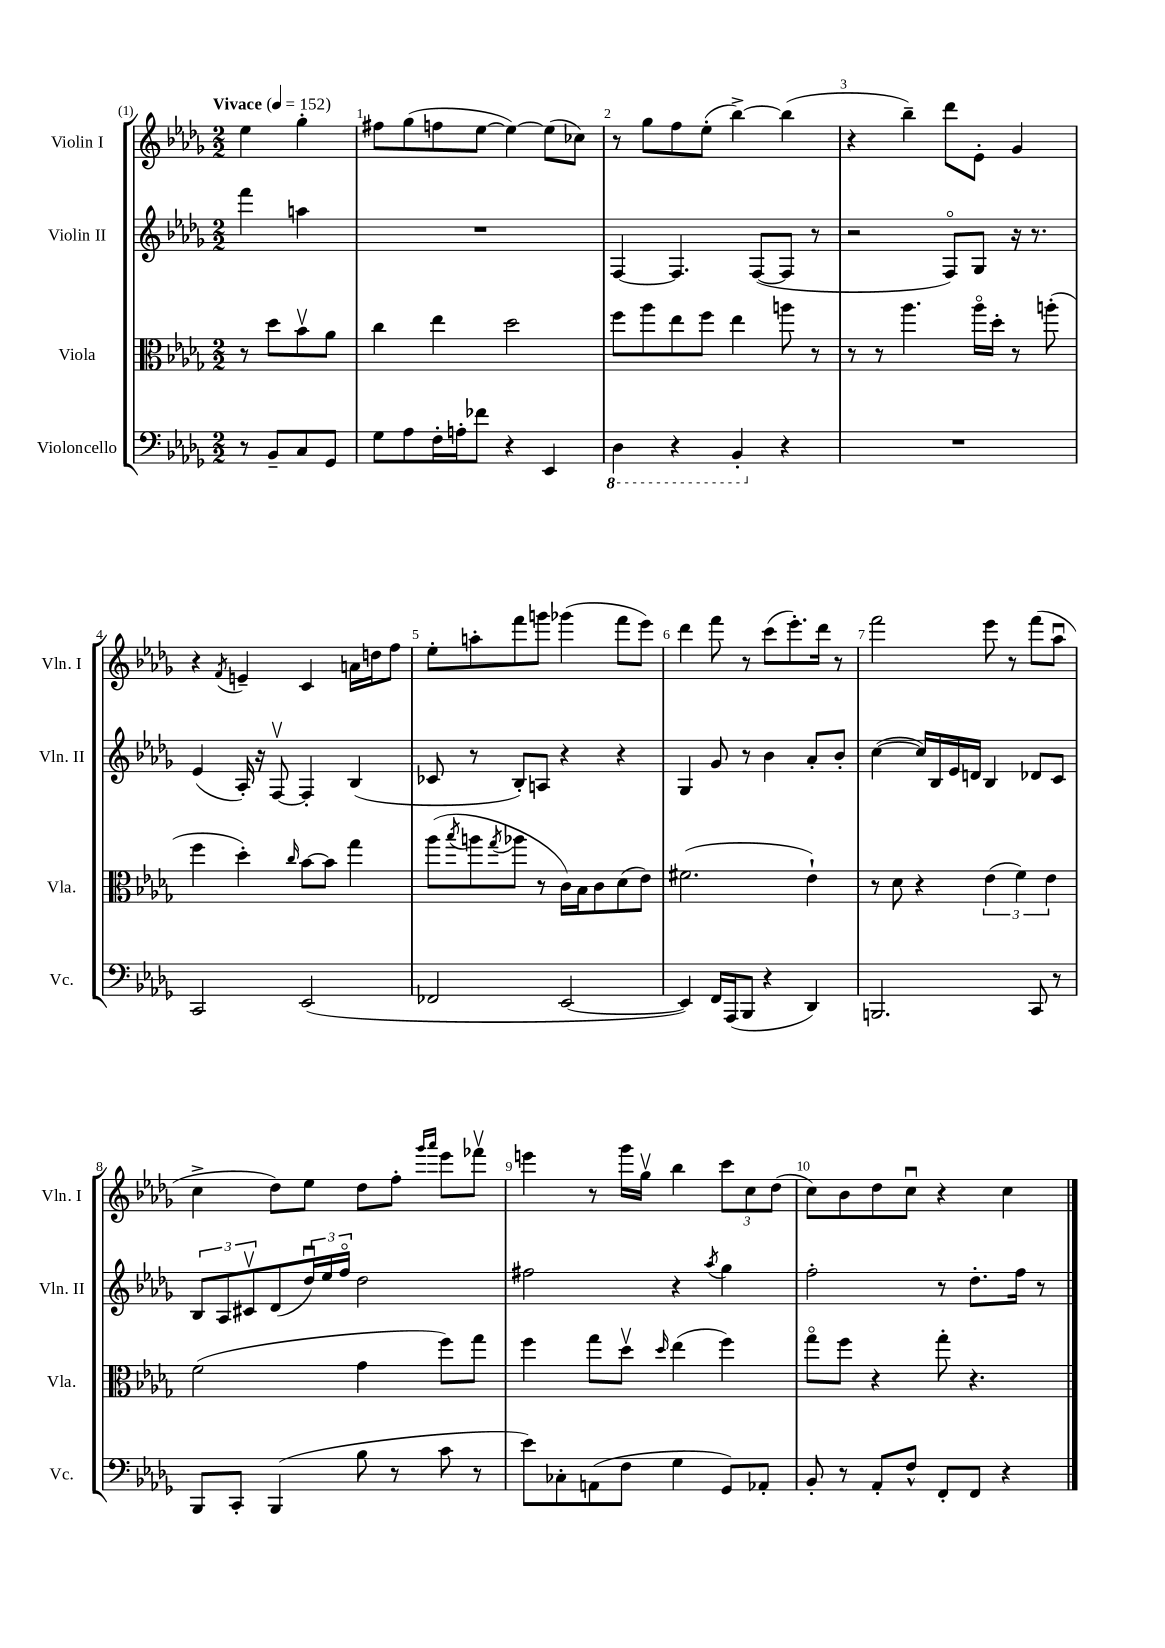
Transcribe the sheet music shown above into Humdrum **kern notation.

**kern	**kern	**kern	**kern
*staff4	*staff3	*staff2	*staff1
*clefF4	*clefC3	*clefG2	*clefG2
*k[b-e-a-d-g-]	*k[b-e-a-d-g-]	*k[b-e-a-d-g-]	*k[b-e-a-d-g-]
*M2/2	*M2/2	*M2/2	*M2/2
*MM152	*MM152	*MM152	*MM152
8r	8r	4fff	4ee-
8BB-~	8dd-	.	.
8C	8b-v	4aa	4gg-'
8GG-	8a-	.	.
=	=	=	=
8G-	4cc	1r	8ff#
8A-	.	.	(8gg-
16F'	4ee-	.	8ff
16A'	.	.	.
8f-	.	.	[8ee-
4r	2dd-	.	4ee-_)
4EE-	.	.	(8ee-]
.	.	.	8cc-)
=	=	=	=
4DD-	8ff	[4F	8r
.	8aa-	.	8gg-
4r	8ee-	4.F]	8ff
.	8ff	.	(8ee-'
4BBB-'	4ee-	.	[4bb-^)
.	.	([8F	.
4r	8aa	8F]	(4bb-]
.	8r	8r	.
=	=	=	=
1r	8r	2r	4r
.	8r	.	.
.	4.aa-	.	4bb-~)
.	.	8Fo)	8ddd-
.	16aa-o	8G-	8e-'
.	16dd-'	.	.
.	8r	16r	4g-
.	.	8.r	.
.	(8aa'	.	.
=	=	=	=
2CC	4ff	(4e-	4r
.	.	.	8qf
.	4dd-')	16A-')	4e~
.	.	16r	.
.	.	[8Fv	.
.	16qqcc	.	.
(2EE-	[8b-	4F']	4c
.	8b-]	.	.
.	4gg-	(4B-	16a
.	.	.	16dd
.	.	.	8ff
=	=	=	=
2FF-	(8aa-	8c-	8ee-'
.	8qbb-	.	.
.	8aa	8r	8aa'
.	8qgg-	.	.
.	8aa-	8B-')	8fff
.	8r	8A	8ggg
[2EE-	16c)	4r	(4ggg-
.	16B-	.	.
.	8c	.	.
.	(8d-	4r	8fff
.	8e-)	.	8eee-)
=	=	=	=
4EE-])	(2.f#	4G-	4ddd-
16FF	.	8g-	8fff
(16AAA-	.	.	.
8BBB-	.	8r	8r
4r	.	4b-	(8ccc
.	.	.	8.eee-')
4DD-)	4e-`)	8a-'	.
.	.	.	16ddd-
.	.	8b-'	8r
=	=	=	=
2.BBB	8r	([4cc	2fff
.	8d-	.	.
.	4r	16cc])	.
.	.	16B-	.
.	.	16e-	.
.	.	16d	.
.	(6e-	4B-	8eee-
.	.	.	8r
.	6f)	.	.
8CC	.	8d-	(8fff
.	6e-	.	.
8r	.	8c	8aa-u
=	=	=	=
8BBB-	(2f	12B-	4cc^
.	.	12A-	.
8CC'	.	.	.
.	.	12c#v	.
(4BBB-	.	(8d-	8dd-)
.	.	24dd-u)	8ee-
.	.	24ee-	.
.	.	24ffo	.
8B-	4g-	2dd-	8dd-
8r	.	.	8ff'
.	.	.	16qqggg-
.	.	.	16qqaaa-
8c	8ff)	.	8eee-
8r	8gg-	.	8fff-v
=	=	=	=
8e-)	4ff	2ff#	4eee
8C-'	.	.	.
(8AA	8gg-	.	8r
8F	8dd-v	.	16ggg-
.	.	.	16gg-v
.	16qqdd-	.	.
4G-	(4ee-	4r	4bb-
.	.	8qaa-	.
8GG-)	4ff)	4gg-	12ccc
.	.	.	12cc
8AA-'	.	.	.
.	.	.	(12dd-
=	=	=	=
8BB-'	8gg-o	2ff'	8cc)
8r	8ff	.	8b-
8AA-'	4r	.	8dd-
8F^^	.	.	8ccu
8FF'	8gg-'	8r	4r
8FF	4.r	8.dd-'	.
4r	.	.	4cc
.	.	16ff	.
.	.	8r	.
==	==	==	==
*-	*-	*-	*-
